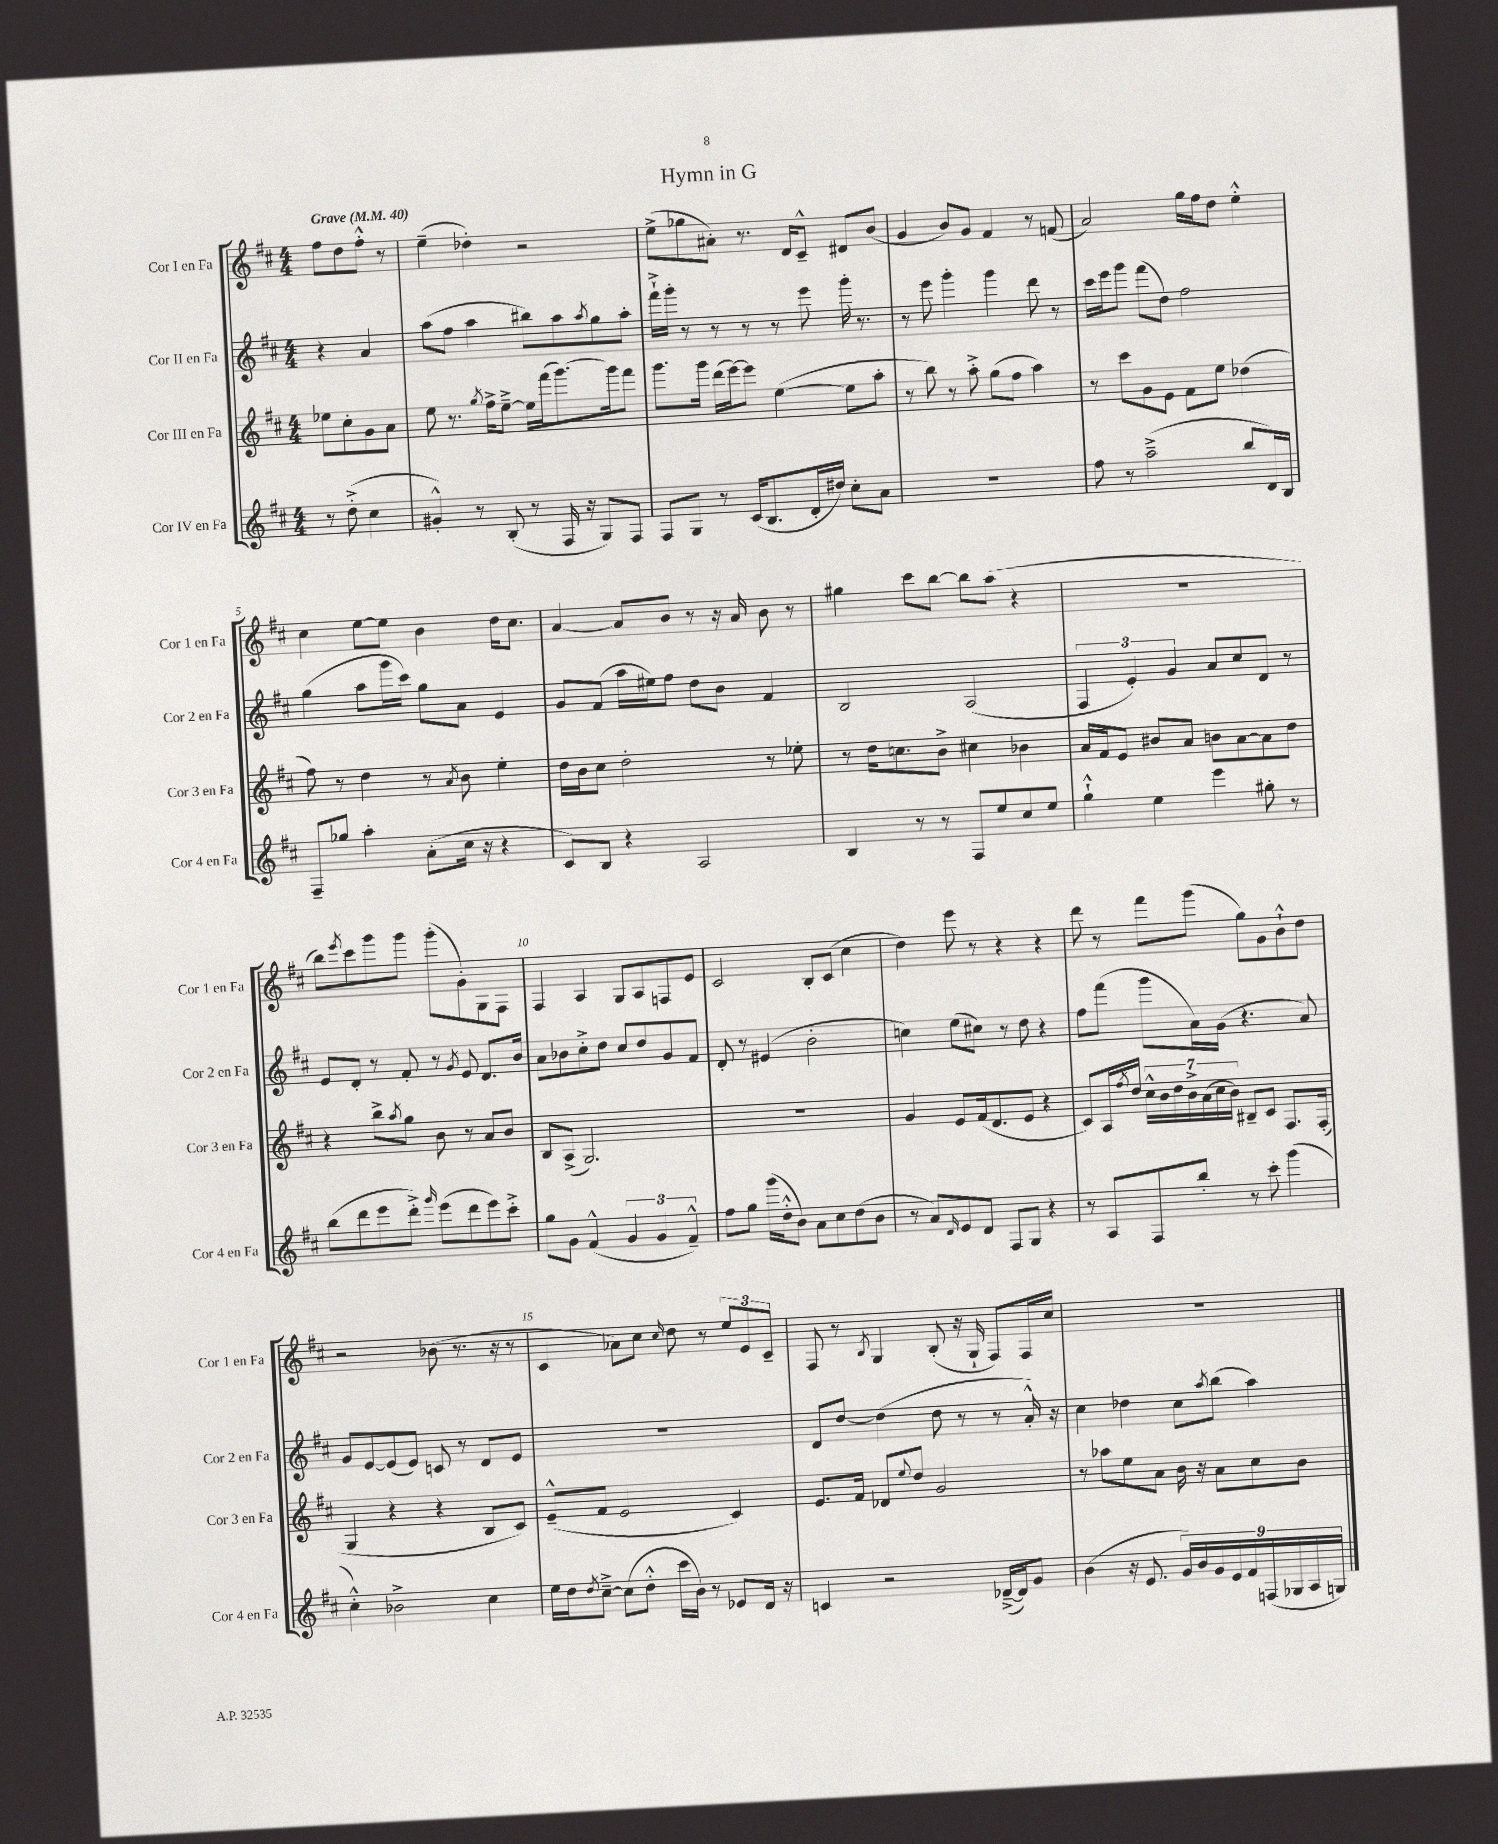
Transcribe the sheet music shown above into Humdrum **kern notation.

**kern	**kern	**kern	**kern
*staff4	*staff3	*staff2	*staff1
*clefG2	*clefG2	*clefG2	*clefG2
*k[f#c#]	*k[f#c#]	*k[f#c#]	*k[f#c#]
*M4/4	*M4/4	*M4/4	*M4/4
*MM40	*MM40	*MM40	*MM40
8r	8ee-	4r	8ff#
(8dd'^	8cc#'	.	8dd
4cc#	8g	4a	8ff#'^^
.	8a	.	8r
=	=	=	=
4g#'^^)	8ee	(8aa	(4ee~
.	8.r	8ff#	.
8r	.	4aa	4dd-')
.	8qgg	.	.
.	16ff#^	.	.
(8B'	[8ee~^	.	.
8r	16ee]	8bb#)	2r
.	(16fff#	.	.
16F#	[8.ggg)	8aa	.
16r	.	.	.
.	.	8qaa	.
8G)	.	8gg	.
.	16ggg]	.	.
8F#	8fff#	8aa'	.
=	=	=	=
8F#	8.ggg	16fff#`^	(8ee^
.	.	16ggg'	.
8G	.	8r	8gg-
.	16ggg	.	.
8r	(16ddd	8r	8a#')
.	[16eee)	.	.
(16c#	8eee]	8r	8.r
8.B	.	.	.
.	([4ee	8r	.
.	.	.	16d
16d'	.	8eee	8c#~^^
16dd#)	.	.	.
8cc#'	8ee]	16ggg'	8d#
.	.	8.r	.
8a	8aa'	.	(8b
=	=	=	=
1r	8r	8r	4g
.	8bb)	8eee	.
.	8r	4ggg'	8b)
.	8aa'^	.	8g
.	(8gg	4ggg	4f#
.	8ff#	.	.
.	4aa)	8ddd	8r
.	.	8r	(8f
=	=	=	=
8ff#	8r	16ccc#	2a)
.	.	16eee	.
8r	8ccc#	8ggg	.
(2aa~^	8g	(8fff#	.
.	8e	8dd)	.
.	8f#	2ff#	16gg
.	.	.	16ff#
.	8ee	.	8dd
8bb	(4dd-	.	4ee'^^
16d)	.	.	.
16B	.	.	.
=	=	=	=
8F#~	8ff#)	(4gg	4cc#
8gg-	8r	.	.
4aa'	4dd	8aa	[8ee
.	.	16ggg	8ee]
.	.	16ccc#)	.
(8a'	8r	8gg	4b
.	8qa	.	.
16cc#	8b	8a	.
16r	.	.	.
4r	4ee'	4e	16dd
.	.	.	8.cc#
=	=	=	=
8c#)	16dd	8g	[4a
.	16b	.	.
8B	8cc#	(8f#	.
4r	2dd'	16aa	8a]
.	.	16ee#)	.
.	.	8ff#	8b
2A	.	8dd	8r
.	.	8b	16r
.	.	.	16a
.	8r	4f#	8b
.	8ee-'	.	8r
=	=	=	=
4B	8r	2B	4gg#
.	16dd	.	.
.	8.cc	.	.
8r	.	.	8ccc#
8r	8b^	.	[8bb
8F#	4cc#	(2A	8bb]
8ee	.	.	(8aa
8cc#	4b-	.	4r
8ee	.	.	.
=	=	=	=
4gg`^^	16a	6F#	1r
.	16f#	.	.
.	8e	.	.
.	.	6e')	.
4ee	8b#	.	.
.	.	6g	.
.	8a	.	.
4eee	8b	8a	.
.	[8a	8cc#	.
8gg#'	8a]	8d	.
8r	8dd	8r	.
=	=	=	=
(8bb	4r	8e	8bb)
.	.	.	8qeee
8ddd	.	8d'	8ccc#
8eee	8bb^	8r	8ggg
.	8qaa	.	.
8ddd'^)	8gg	8f#'	8ggg
16qqggg	.	.	.
(8eee	8b	8r	(8ggg'
.	.	8qg	.
8ddd	8r	8e	8g')
8eee)	8a	8.d	8G
8ccc#'^	8b	.	8F#
.	.	16b	.
=	=	=	=
8gg	8B	8a	4F#
8g	(8A^	8b-	.
(4f#^^	2.G)	8cc#'^	4A
.	.	8dd	.
6g	.	8cc#	8G
.	.	8dd	8A
6g	.	.	.
.	.	8g	8F
6f#~^^)	.	.	.
.	.	8f#	8e
=	=	=	=
8ff#	1r	8d'	2c#
8gg	.	8r	.
(16ggg	.	(4e#	.
16dd'^^	.	.	.
8b)	.	.	.
8a	.	2b'	8B'
8cc#	.	.	(8c#
(8dd	.	.	4cc#
8b	.	.	.
=	=	=	=
8r	4g	4cc)	4dd)
8a)	.	.	.
16qqd	.	.	.
8e	8e	(8ee	8eee
8d	(16f#	8cc#)	8r
.	8.d	.	.
8F#	.	8r	4r
8G	8e	8dd	.
4r	4r	4r	4r
=	=	=	=
8r	8c#)	8ff#	8ddd
8A	16A	(8fff#	8r
.	8qff#	.	.
.	16dd	.	.
8F#	28cc#^^	8ggg	8fff#
.	28b	.	.
.	28dd	.	.
.	28b^	.	.
8bb'	.	16a)	(8ggg
.	(28a	.	.
.	28cc#	.	.
.	.	(16g	.
.	28b)	.	.
8r	8B#~	4.r	8gg)
8ccc#'	8c#	.	8g
(4ggg	8.F#	.	8b`^^
.	.	8a)	8dd
.	(16F#'	.	.
=	=	=	=
4cc#'^^)	4G	8g	2r
.	.	[8e	.
2b-^	4r	(8e]	.
.	.	8e)	.
.	4r	8c	(8b-
.	.	8r	8.r
4cc#	8B	8d	.
.	.	.	16r
.	8c#)	8e	8r
=	=	=	=
16ee	(8e~^^	1r	4c#
16dd	.	.	.
8qdd	.	.	.
[8cc#~^	8f#	.	.
(8cc#]	2e	.	8a-)
8dd'^^	.	.	8cc#
.	.	.	16qqcc#
16ccc#	.	.	8dd
16b)	.	.	.
8r	.	.	8r
8e-	4c#)	.	12ee
.	.	.	12e
16d	.	.	.
.	.	.	12c#~
16r	.	.	.
=	=	=	=
4c	8.e	8d	8F#
.	.	[8dd	8r
.	16f#	.	.
.	.	.	8qB
2r	8d-	(4dd]	4G
.	8qqee	.	.
.	8dd	.	.
.	2g	8dd	(8B'
.	.	8r	16r
.	.	.	16G`
([16d-~^	.	8r	8F#)
16d-])	.	.	.
8g	.	16a'^^)	16F#
.	.	16r	16cc#
=	=	=	=
(4b	8r	4cc#	1r
.	8aa-	.	.
16r	8ee	4dd-	.
8.e	.	.	.
.	8a	.	.
18g)	16b	8cc#	.
18b	.	.	.
.	16r	.	.
18g	.	.	.
.	.	8qaa	.
.	8a	(8bb	.
18e	.	.	.
18f#	.	.	.
.	8cc#	4aa)	.
(18F	.	.	.
18G-	.	.	.
.	8b	.	.
18A	.	.	.
18G)	.	.	.
==	==	==	==
*-	*-	*-	*-
